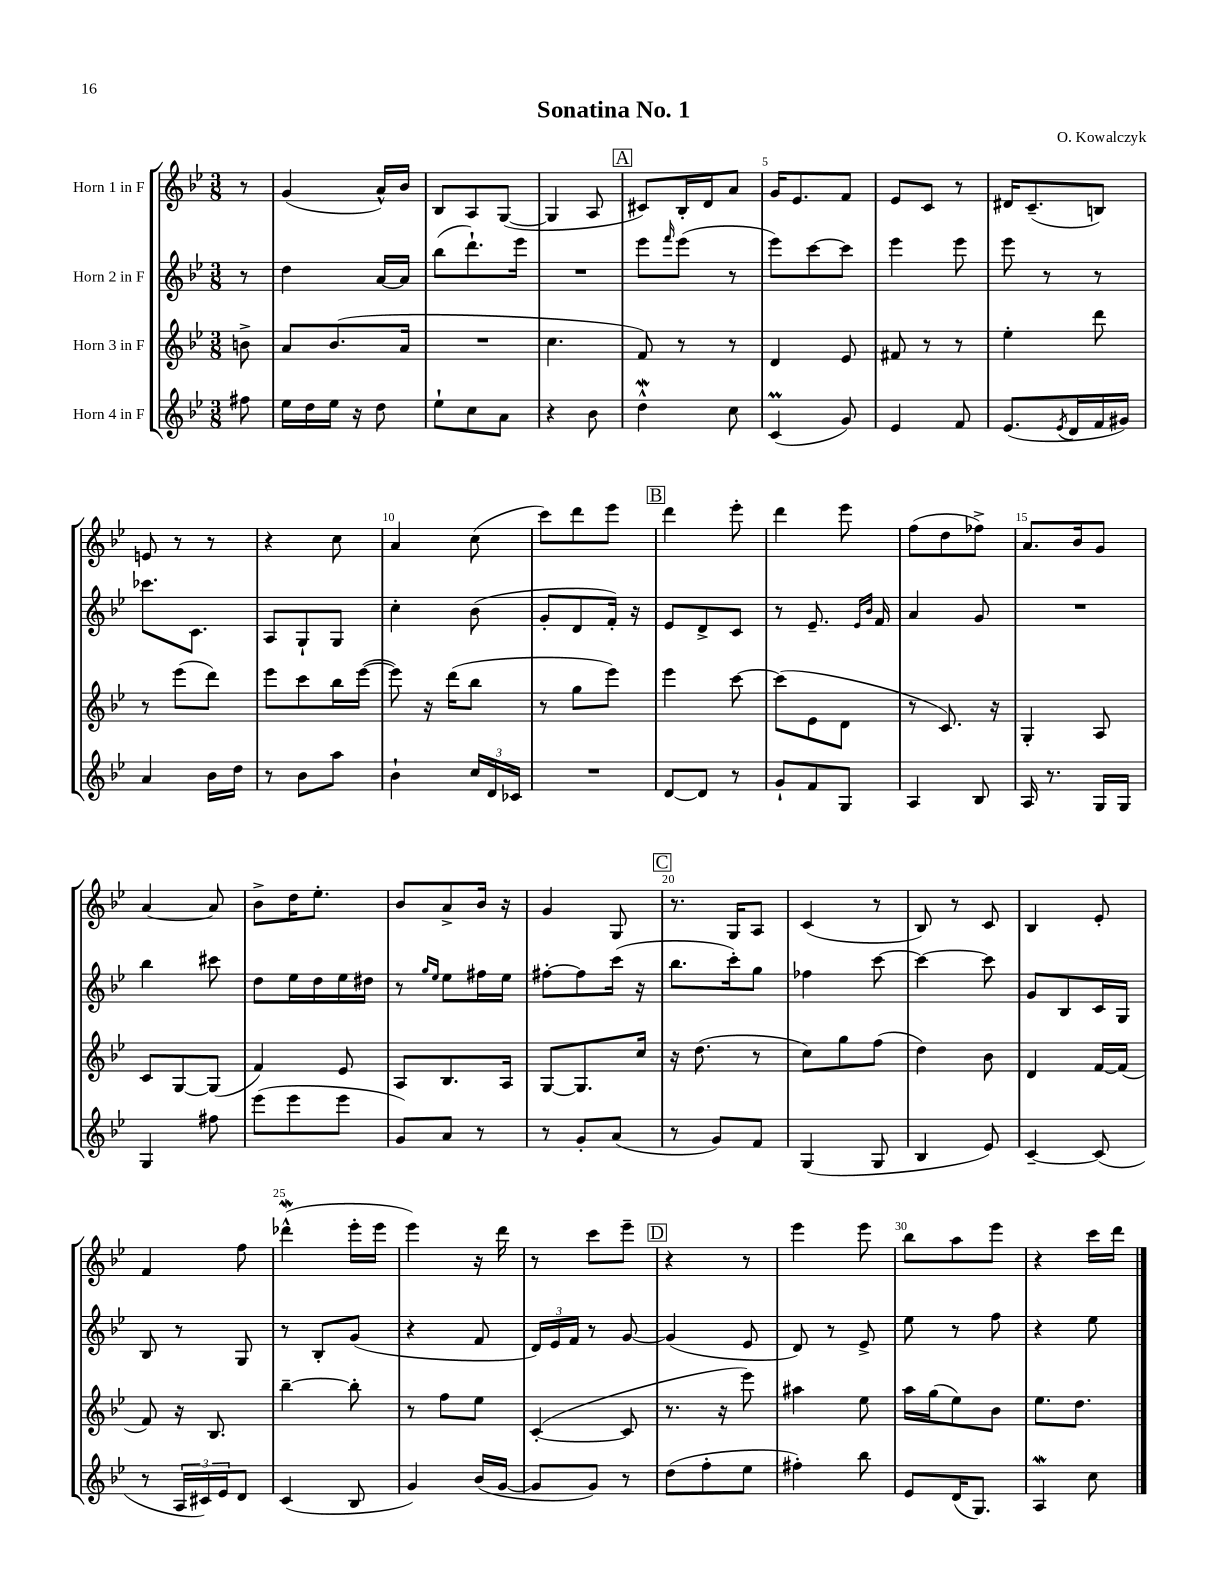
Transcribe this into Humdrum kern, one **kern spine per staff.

**kern	**kern	**kern	**kern
*staff4	*staff3	*staff2	*staff1
*clefG2	*clefG2	*clefG2	*clefG2
*k[b-e-]	*k[b-e-]	*k[b-e-]	*k[b-e-]
*M3/8	*M3/8	*M3/8	*M3/8
8ff#	8b^	8r	8r
=	=	=	=
16ee-	8a	4dd	(4g
16dd	.	.	.
16ee-	(8.b-	.	.
16r	.	.	.
8dd	.	[16a	16a^^)
.	16a	16a]	16b-
=	=	=	=
8ee-`	4.r	(8bb-	8B-
8cc	.	8.ddd`)	8A
8a	.	.	([8G
.	.	16eee-	.
=	=	=	=
4r	4.cc	4.r	4G]
8b-	.	.	8A
=	=	=	=
4dd^^	8f)	8eee-	8c#)
.	.	16qqfff	.
.	8r	(8eee-	16B-'
.	.	.	16d
8cc	8r	8r	8a
=	=	=	=
(4c	4d	8eee-)	16g
.	.	.	8.e-
.	.	[8ccc	.
8g)	8e-	8ccc]	8f
=	=	=	=
4e-	8f#	4eee-	8e-
.	8r	.	8c
8f	8r	8eee-	8r
=	=	=	=
(8.e-	4ee-'	8eee-	16d#
.	.	.	(8.c~
.	.	8r	.
8qe-	.	.	.
16d	.	.	.
16f	8ddd	8r	8B)
16g#)	.	.	.
=	=	=	=
4a	8r	8.ccc-	8e
.	(8eee-	.	8r
.	.	8.c	.
16b-	8ddd)	.	8r
16dd	.	.	.
=	=	=	=
8r	8eee-	8A	4r
8b-	8ccc	8G`	.
8aa	16bb-	8G	8cc
.	([16eee-	.	.
=	=	=	=
4b-`	8eee-])	4cc'	4a
.	16r	.	.
.	(16ddd	.	.
24cc	8bb-	(8b-	(8cc
24d	.	.	.
24c-	.	.	.
=	=	=	=
4.r	8r	8g'	8ccc)
.	8gg	8d	8ddd
.	8eee-)	16f')	8eee-
.	.	16r	.
=	=	=	=
[8d	4eee-	8e-	4ddd
8d]	.	8d^	.
8r	[8ccc	8c	8eee-'
=	=	=	=
8g`	(8ccc]	8r	4ddd
8f	8e-	8.e-~	.
8G	8d	.	8eee-
.	.	16qqe-	.
.	.	16qqb-	.
.	.	16f	.
=	=	=	=
4A	8r	4a	(8ff
.	8.c)	.	8dd
8B-	.	8g	8ff-^)
.	16r	.	.
=	=	=	=
16A	4G'	4.r	8.a
8.r	.	.	.
.	.	.	16b-
16G	8A	.	8g
16G	.	.	.
=	=	=	=
4G	8c	4bb-	[4a
.	[8G	.	.
8ff#	(8G]	8ccc#	8a]
=	=	=	=
(8eee-	4f)	8dd	8b-^
8eee-	.	16ee-	16dd
.	.	16dd	8.ee-'
8eee-	8e-	16ee-	.
.	.	16dd#	.
=	=	=	=
8g)	8A	8r	8b-
.	.	16qqgg	.
.	.	16qqee-	.
8a	8.B-	8ee-	8a^
8r	.	16ff#	16b-
.	16A	16ee-	16r
=	=	=	=
8r	[8G	[8ff#'	4g
8g'	8.G]	8ff#]	.
(8a	.	(16ccc	8G
.	16cc	16r	.
=	=	=	=
8r	16r	8.bb-	8.r
.	(8.dd	.	.
8g)	.	.	.
.	.	16ccc')	16G
8f	8r	8gg	8A
=	=	=	=
(4G	8cc)	4ff-	(4c
.	8gg	.	.
8G	(8ff	[8ccc	8r
=	=	=	=
4B-	4dd)	4ccc_	8B-)
.	.	.	8r
8e-)	8b-	8ccc]	8c
=	=	=	=
[4c~	4d	8g	4B-
.	.	8B-	.
(8c]	[16f	16c	8e-'
.	(16f]	16G	.
=	=	=	=
8r	8f)	8B-	4f
24A	16r	8r	.
24c#)	.	.	.
.	8.B-	.	.
24e-	.	.	.
8d	.	8G	8ff
=	=	=	=
(4c	[4bb-~	8r	(4ddd-^^
.	.	8B-'	.
8B-	8bb-']	(8g	16eee-'
.	.	.	16eee-
=	=	=	=
4g)	8r	4r	4eee-)
.	8ff	.	.
(16b-	8ee-	8f	16r
[16g	.	.	16ddd
=	=	=	=
8g]	([4c'	24d)	8r
.	.	24e-	.
.	.	24f	.
8g)	.	8r	8ccc
8r	8c]	[8g	8eee-~
=	=	=	=
(8dd	8.r	(4g]	4r
8ff'	.	.	.
.	16r	.	.
8ee-	8eee-)	8e-	8r
=	=	=	=
4ff#')	4aa#	8d)	4eee-
.	.	8r	.
8bb-	8ee-	8e-^	8eee-
=	=	=	=
8e-	16aa	8ee-	8bb-
.	(16gg	.	.
(16d	8ee-)	8r	8aa
8.G)	.	.	.
.	8b-	8ff	8eee-
=	=	=	=
4A	8.ee-	4r	4r
.	8.dd	.	.
8cc	.	8ee-	16ccc
.	.	.	16ddd
==	==	==	==
*-	*-	*-	*-
